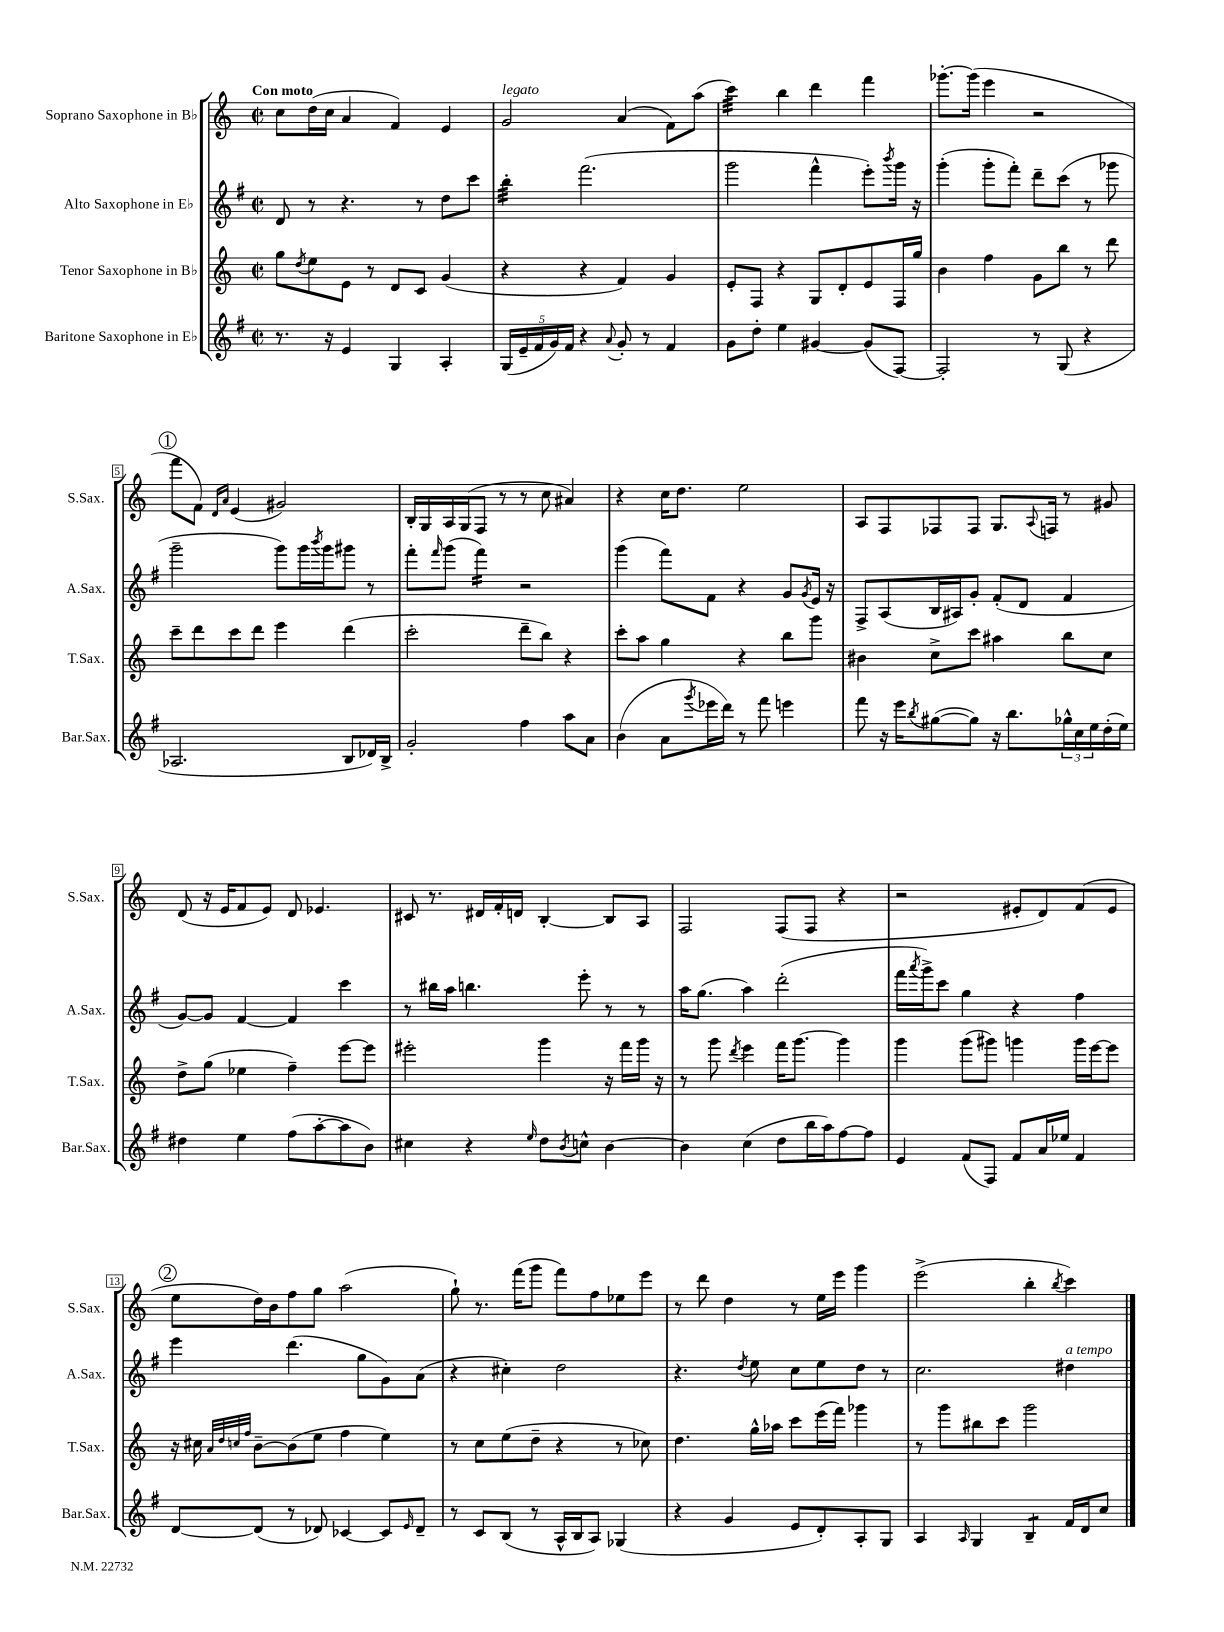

**kern	**kern	**kern	**kern
*staff4	*staff3	*staff2	*staff1
*clefG2	*clefG2	*clefG2	*clefG2
*k[f#]	*k[]	*k[f#]	*k[]
*M2/2	*M2/2	*M2/2	*M2/2
*met(c|)	*met(c|)	*met(c|)	*met(c|)
8.r	8gg	8d	8cc
.	8qdd	.	.
.	8ee	8r	(16dd
16r	.	.	16cc
4e	8e	4.r	4a
.	8r	.	.
4G	8d	.	4f)
.	8c	8r	.
4A'	(4g	8dd	4e
.	.	8ccc	.
=	=	=	=
(20G	4r	4bb'	2g
20e~	.	.	.
20f#	.	.	.
20g)	.	.	.
20f#	.	.	.
4r	4r	(2.fff#	.
8qqa	.	.	.
8g'	4f)	.	(4a
8r	.	.	.
4f#	4g	.	8f)
.	.	.	(8aa
=	=	=	=
8g	8e'	2ggg	4ccc)
8dd'	8F	.	.
4ee	4r	.	4bb
[4g#	8G	4fff#^^	4ddd
.	8d'	.	.
(8g#]	8e	8eee')	4fff
.	.	8qbbb	.
[8F#)	16F	16ggg	.
.	16gg	16r	.
=	=	=	=
2F#']	4b	(4ggg'	[8.ggg-'
.	.	.	(16ggg-]
.	4ff	8ggg'	4eee
.	.	8fff#')	.
8r	8g	8ddd~	2r
(8G	8bb	(8ccc	.
4r	8r	8r	.
.	8ddd	8ggg-	.
=	=	=	=
2.A-	8ccc~	2ggg~	8fff
.	8ddd	.	8f)
.	.	.	16qqd
.	.	.	16qqa
.	8ccc	.	(4e
.	8ddd	.	.
.	4eee	8ggg)	2g#)
.	.	16ggg	.
.	.	8qbbb	.
.	.	16ggg	.
8B	(4ddd	8ggg#	.
16d-)	.	8r	.
16B^	.	.	.
=	=	=	=
2g'	2ccc'	8fff#'	16B'
.	.	.	16G
.	.	16qqfff#	.
.	.	(8ggg	16A
.	.	.	(16G
.	.	4fff#)	8F
.	.	.	8r
4ff#	8ddd~	2r	8r
.	8bb)	.	8cc
8aa	4r	.	4a#)
8a	.	.	.
=	=	=	=
(4b	8ccc'	(4ggg	4r
.	8aa	.	.
8a	4gg	8fff#)	16cc
.	.	.	8.dd
8qggg	.	.	.
16eee-	.	8f#	.
16ddd)	.	.	.
8r	4r	4r	2ee
8fff#	.	.	.
4eee	8bb	8g	.
.	.	8qg	.
.	8ggg	16e	.
.	.	16r	.
=	=	=	=
8fff#	4b#	8F#^	8A
16r	.	(8A	8F
16eee	.	.	.
8qbb	.	.	.
([8gg#	8cc^	16B	8F-
.	.	16A#)	.
8gg#])	8ccc	8g'	8F-
16r	4aa#	(8f#'	8.G
8.bb	.	.	.
.	.	8d	.
.	.	.	8qqA
.	.	.	16F
24gg-^^	8bb	4f#	8r
24cc	.	.	.
24ee	.	.	.
(16dd'	8cc	.	8g#
16ee)	.	.	.
=	=	=	=
4dd#	8dd^	[8g)	(8d
.	(8gg	8g]	16r
.	.	.	16e
4ee	4ee-	[4f#	8f
.	.	.	8e)
(8ff#	4ff~)	4f#]	8d
[8aa'	.	.	4.e-
8aa]	[8eee	4ccc	.
8b)	8eee]	.	.
=	=	=	=
4cc#	2eee#'	8r	8c#
.	.	16bb#	8.r
.	.	16aa	.
4r	.	4.bb	.
.	.	.	16d#
.	.	.	16f'
.	.	.	16d
16qqee	.	.	.
8dd	4ggg	.	[4B'
8qb	.	.	.
8cc^^	.	8eee'	.
[4b	16r	8r	8B]
.	16fff	.	.
.	16ggg	8r	8A
.	16r	.	.
=	=	=	=
4b]	8r	16aa	2F
.	.	(8.gg	.
.	8ggg	.	.
.	8qddd	.	.
(4cc	4eee	4aa)	.
8dd	16fff	(2ddd'	(8F
.	[8.ggg	.	.
16bb	.	.	8F
16aa)	.	.	.
[8ff#	4ggg]	.	4r
8ff#]	.	.	.
=	=	=	=
4e	4ggg	16fff#	2r
.	.	8qaaa	.
.	.	16ggg^)	.
.	.	8ccc	.
(8f#	(8ggg	4gg	.
8F#)	8ggg#)	.	.
8f#	4ggg	4r	8e#'
16a	.	.	8d)
16ee-	.	.	.
4f#	16ggg	4ff#	(8f
.	[16eee	.	.
.	8eee]	.	8e#
=	=	=	=
[8d	16r	4eee	8ee
.	16cc#	.	.
.	32qqa	.	.
.	32qqdd	.	.
.	32qqcc	.	.
.	32qqff	.	.
(8d]	[8b~	.	16dd)
.	.	.	16b
8r	(8b]	(4.ddd	8ff
8d-)	8ee	.	8gg
[4c-	4ff	.	(2aa
.	.	8gg	.
8c-]	4ee)	8g)	.
16qqe	.	.	.
8d-~	.	(8a	.
=	=	=	=
8r	8r	4r	8gg`)
8c	8cc	.	8.r
(8B	(8ee	4cc#')	.
.	.	.	(16fff
8r	8dd~	.	8ggg
16A^^	4r	2dd	8fff)
16B	.	.	.
8A)	.	.	8ff
(4G-	8r	.	8ee-
.	8cc-)	.	8eee
=	=	=	=
4r	4.dd	4.r	8r
.	.	.	8ddd
4g	.	.	4dd
.	.	8qdd	.
.	16gg^^	8ee	.
.	16aa-	.	.
8e	8ccc	8cc	8r
8d')	(16eee	8ee	16ee
.	16fff)	.	16eee
8A'	4ggg-	8dd	4ggg
8G	.	8r	.
=	=	=	=
4A	8r	2.cc	(2eee^
.	8ggg	.	.
16qqA	.	.	.
4G	8bb#	.	.
.	8ccc	.	.
4B~	2ggg	.	4bb'
.	.	.	8qbb
16f#	.	4dd#	4ccc)
16d	.	.	.
8cc	.	.	.
==	==	==	==
*-	*-	*-	*-
